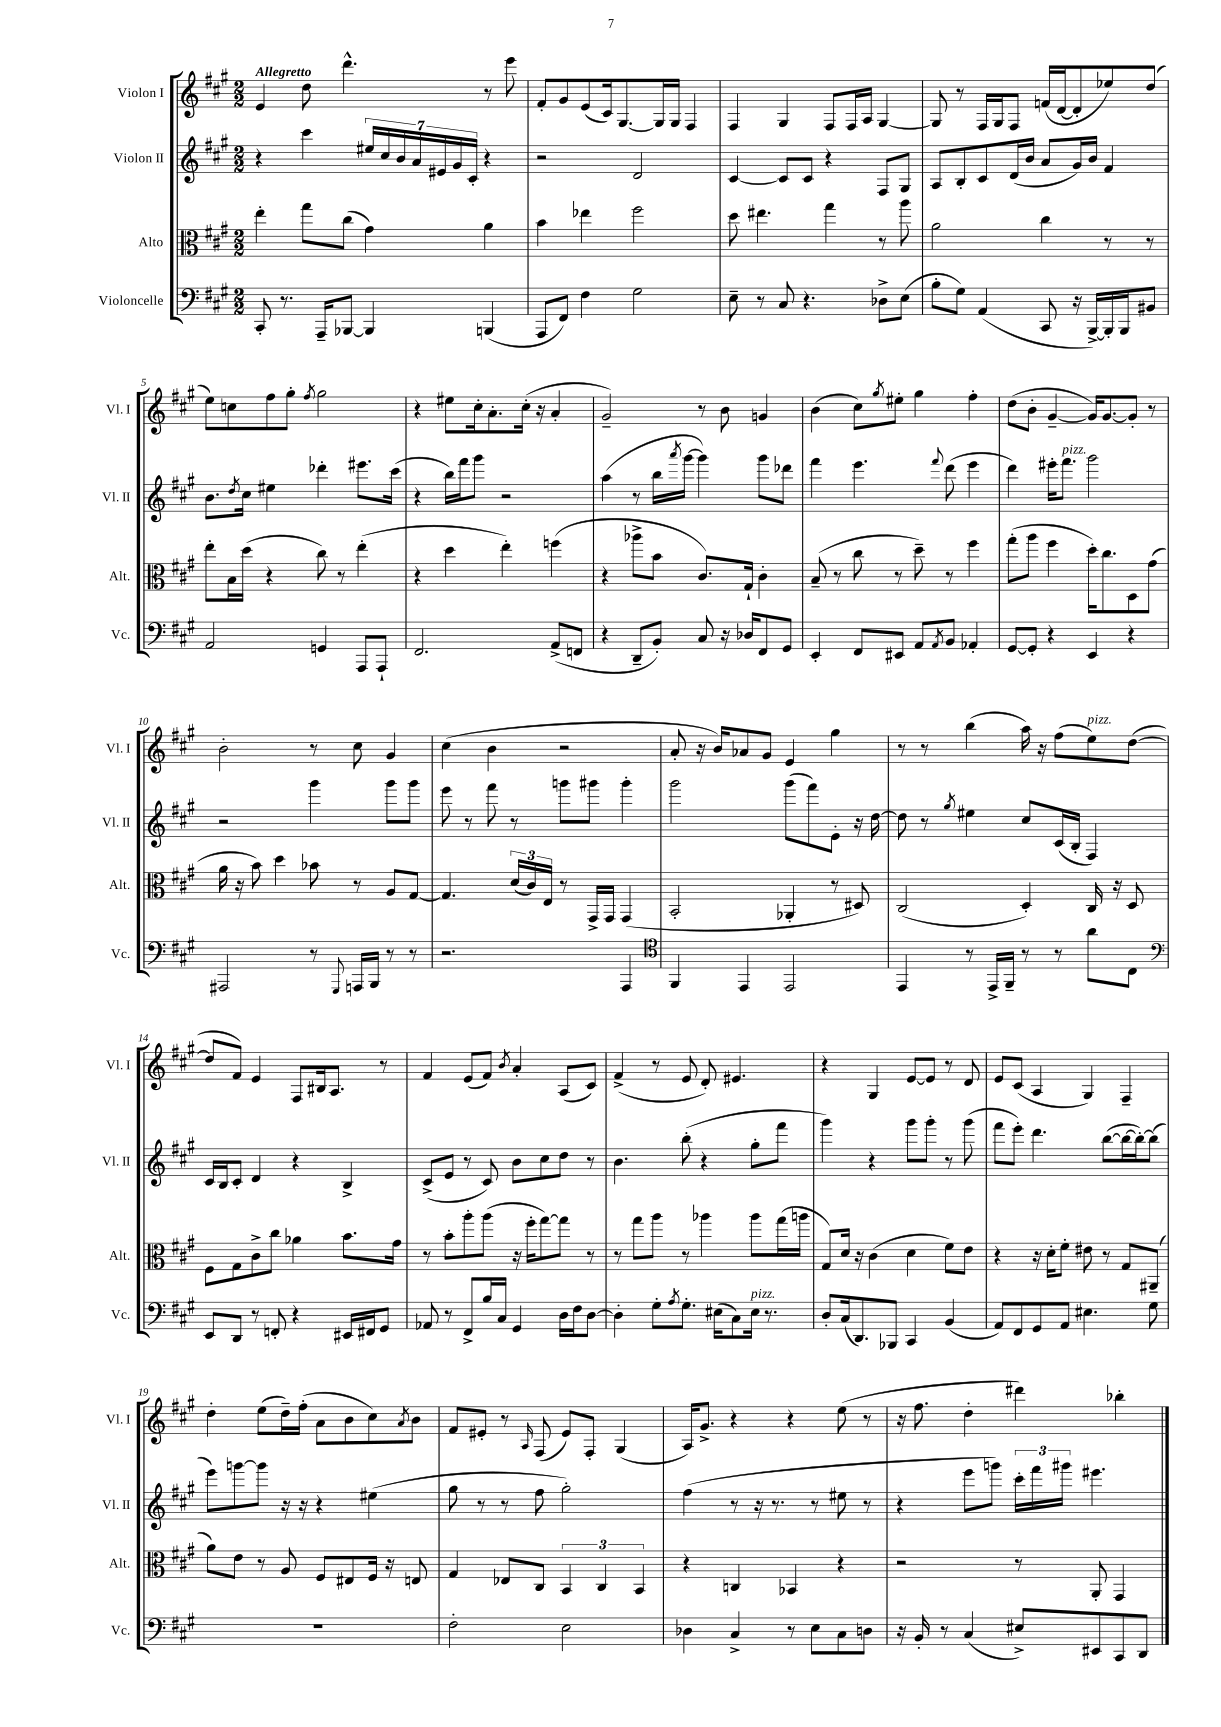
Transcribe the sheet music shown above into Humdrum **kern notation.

**kern	**kern	**kern	**kern
*staff4	*staff3	*staff2	*staff1
*clefF4	*clefC3	*clefG2	*clefG2
*k[f#c#g#]	*k[f#c#g#]	*k[f#c#g#]	*k[f#c#g#]
*M2/2	*M2/2	*M2/2	*M2/2
8CC#'	4ee'	4r	4e
8.r	.	.	.
.	8gg#	4ccc#	8dd
16AAA~	.	.	.
[8BBB-	(8cc#	.	4.ddd^^
4BBB-]	4g#)	28ee#	.
.	.	28cc#	.
.	.	28b	.
.	.	28a	.
.	.	28e#	.
.	.	28g#	.
.	.	28c#'	.
(4BBB	4a	4r	8r
.	.	.	8eee
=	=	=	=
8AAA	4b	2r	8f#'
8FF#)	.	.	8g#
4F#	4ee-	.	(8e
.	.	.	16c#)
.	.	.	[8.G#
2G#	2ff#	2d	.
.	.	.	16G#]
.	.	.	16G#
.	.	.	4F#
=	=	=	=
8E~	8dd	[4c#	4F#
8r	4.ee#	.	.
8C#	.	8c#]	4G#
4.r	.	8c#	.
.	4gg#	4r	8F#
.	.	.	16F#
.	.	.	16A
8D-^	8r	8F#	[4G#
(8E	8aa	8G#	.
=	=	=	=
8B'	2a	8A	8G#]
8G#)	.	8B'	8r
(4AA	.	8c#	16F#
.	.	.	16G#
.	.	(16d	8F#
.	.	16b	.
8CC#	4cc#	8a	(16f
.	.	.	[16d
16r	.	16g#)	8d']
[16BBB^)	.	16b	.
16BBB']	8r	4f#	8ee-)
16BBB	.	.	.
8BB#	8r	.	(8dd
=	=	=	=
2AA	8ee'	8.b	8ee)
.	16B	.	8cc
.	.	8qdd	.
.	(16dd	16cc#	.
.	4r	4ee#	8ff#
.	.	.	8gg#'
.	.	.	8qff#
4GG	8cc#)	4ddd-'	2gg#
.	8r	.	.
8AAA	(4ee'	8.eee#	.
8AAA`	.	.	.
.	.	(16ccc#	.
=	=	=	=
2.FF#	4r	4r	4r
.	4dd	16bb)	8ee#
.	.	16fff#	.
.	.	8ggg#	16cc#'
.	.	.	8.a'
.	4ee')	2r	.
.	.	.	(16cc#'
.	.	.	16r
(8AA^	(4ff	.	4a'
8FF	.	.	.
=	=	=	=
4r	4r	(4aa	2g#~)
8DD~	8aa-^	8r	.
8BB')	8b	16bb	.
.	.	8qaaa	.
.	.	[16ggg#	.
8C#	8.c#)	4ggg#])	8r
16r	.	.	8b
16D-	16G#`	.	.
8FF#	4c#'	8ggg#	4g
8GG#	.	8ddd-	.
=	=	=	=
4EE'	(8B~	4fff#	(4b
.	8r	.	.
8FF#	8cc#	4.eee	8cc#)
.	.	.	8qgg#
8EE#	8r	.	8ee#'
8AA	8dd~)	.	4gg#
8qAA	.	8qqfff#	.
8BB	8r	(8ddd	.
4AA-'	4ff#	4eee	4ff#'
=	=	=	=
[8GG#	(8gg#'	4ddd)	(8dd
8GG#']	8aa	.	8b'
4r	4ff#	16eee#'	[4g#~
.	.	8.fff#	.
4EE	16dd')	2ggg#	16g#])
.	8.cc#	.	[8.g#
4r	8D	.	8g#']
.	(8g#	.	8r
=	=	=	=
2AAA#	16a	2r	2b'
.	16r	.	.
.	8b)	.	.
.	4dd	.	.
8r	8b-	4ggg#	8r
8qqGGG#	.	.	.
16AAA	8r	.	8cc#
16BBB	.	.	.
8r	8A	8ggg#	4g#
8r	[8G#	8ggg#	.
=	=	=	=
2.r	4.G#]	8eee	(4cc#
.	.	8r	.
.	.	8fff#	4b
.	(24d	8r	.
.	24c#)	.	.
.	24E	.	.
.	8r	8ggg	2r
.	16GG#^	8ggg#	.
.	16GG#	.	.
4AAA	(4GG#	4ggg#'	.
=	=	=	=
*clefC4	*	*	*
4FF#	2BB'	2ggg#	8a'
.	.	.	16r
.	.	.	16b)
4EE	.	.	8a-
.	.	.	8g#
2EE	4AA-'	(8ggg#	4e
.	.	8fff#)	.
.	8r	8e'	4gg#
.	8D#)	16r	.
.	.	[16dd	.
=	=	=	=
4EE	(2C#	8dd]	8r
.	.	8r	8r
.	.	8qgg#	.
8r	.	4ee#	(4bb
16EE^	.	.	.
16FF#~	.	.	.
8r	4D')	8cc#	16aa)
.	.	.	16r
8r	.	(16c#	(8ff#
.	.	16B'	.
8a	16C#	4F#)	8ee)
.	16r	.	.
8C#	8D	.	([8dd
=	=	=	=
*clefF4	*	*	*
8EE	8F#	16c#	8dd]
.	.	16B	.
8DD	8G#	8c#'	8f#)
8r	8c#^	4d	4e
8FF'	8cc#	.	.
4r	4a-	4r	8F#
.	.	.	16B#
.	.	.	8.A
16EE#	8.b	4B^	.
16FF#	.	.	.
8GG#	.	.	8r
.	16g#	.	.
=	=	=	=
8AA-	8r	(8c#^	4f#
8r	8b'	8e	.
8FF#^	8aa'	8r	(8e
16B	(8aa	8c#)	8f#)
16C#	.	.	.
.	.	.	8qb
4GG#	16r	8b	4a'
.	16ff#'	.	.
.	[8gg#)	8cc#	.
16D	8gg#]	8dd	(8A
16F#	.	.	.
[8D	8r	8r	8c#)
=	=	=	=
4D']	8r	4.b	(4f#^
.	8gg#	.	.
8G#'	8aa	.	8r
8qA	.	.	.
8.G#'	8r	(8bb'	8e
.	4aa-	4r	8d')
(16E#	.	.	.
8C#)	.	.	4.e#
16E#	8aa-	8gg#'	.
8.r	.	.	.
.	(16gg#	8fff#	.
.	16aa	.	.
=	=	=	=
8D'	8G#)	4ggg#)	4r
(16C#	16d	.	.
8.DD)	16r	.	.
.	(4c#	4r	4G#
8BBB-	.	.	.
4CC#	4d	8ggg#	[8e
.	.	8ggg#'	8e]
(4BB	8f#)	8r	8r
.	8e	(8ggg#	8d
=	=	=	=
8AA)	4r	8fff#	8e
8FF#	.	8eee')	(8c#
8GG#	16r	4.ddd	4A
.	16d'	.	.
8AA	8f#'	.	.
4.E#	8e#	.	4G#)
.	8r	([8bb	.
.	8G#	16bb_	4F#~
.	.	16bb'_)	.
8G#	(8AA#~	(8bb]	.
=	=	=	=
1r	8a)	8eee)	4dd'
.	8e	[8ggg	.
.	8r	8ggg]	(8ee
.	8A	16r	16dd~)
.	.	16r	(16ff#'
.	8F#	4r	8a
.	8E#	.	8b
.	16F#	(4ee#	8cc#)
.	16r	.	.
.	.	.	8qa
.	8E	.	8b
=	=	=	=
2F#'	4G#	8gg#	8f#
.	.	8r	8e#'
.	8E-	8r	8r
.	.	.	16qqA
.	8C#	8ff#	(8F#
2E	6BB	2gg#')	8e#)
.	.	.	8F#'
.	6C#	.	.
.	.	.	(4G#
.	6BB	.	.
=	=	=	=
4D-	4r	(4ff#	16A)
.	.	.	8.g#^
4C#^	4C	8r	4r
.	.	16r	.
.	.	8.r	.
8r	4BB-	.	4r
8E	.	8r	.
8C#	4r	8ee#	(8ee
8D	.	8r	8r
=	=	=	=
16r	2r	4r	16r
16BB'	.	.	8.ff#
8r	.	.	.
(4C#	.	8eee	4dd'
.	.	8ggg)	.
8E#^)	8r	24ccc#'	4ddd#)
.	.	24fff#	.
.	.	24ggg#	.
8EE#	8AA'	4.eee#	.
8CC#	4GG#	.	4bb-'
8DD	.	.	.
==	==	==	==
*-	*-	*-	*-
